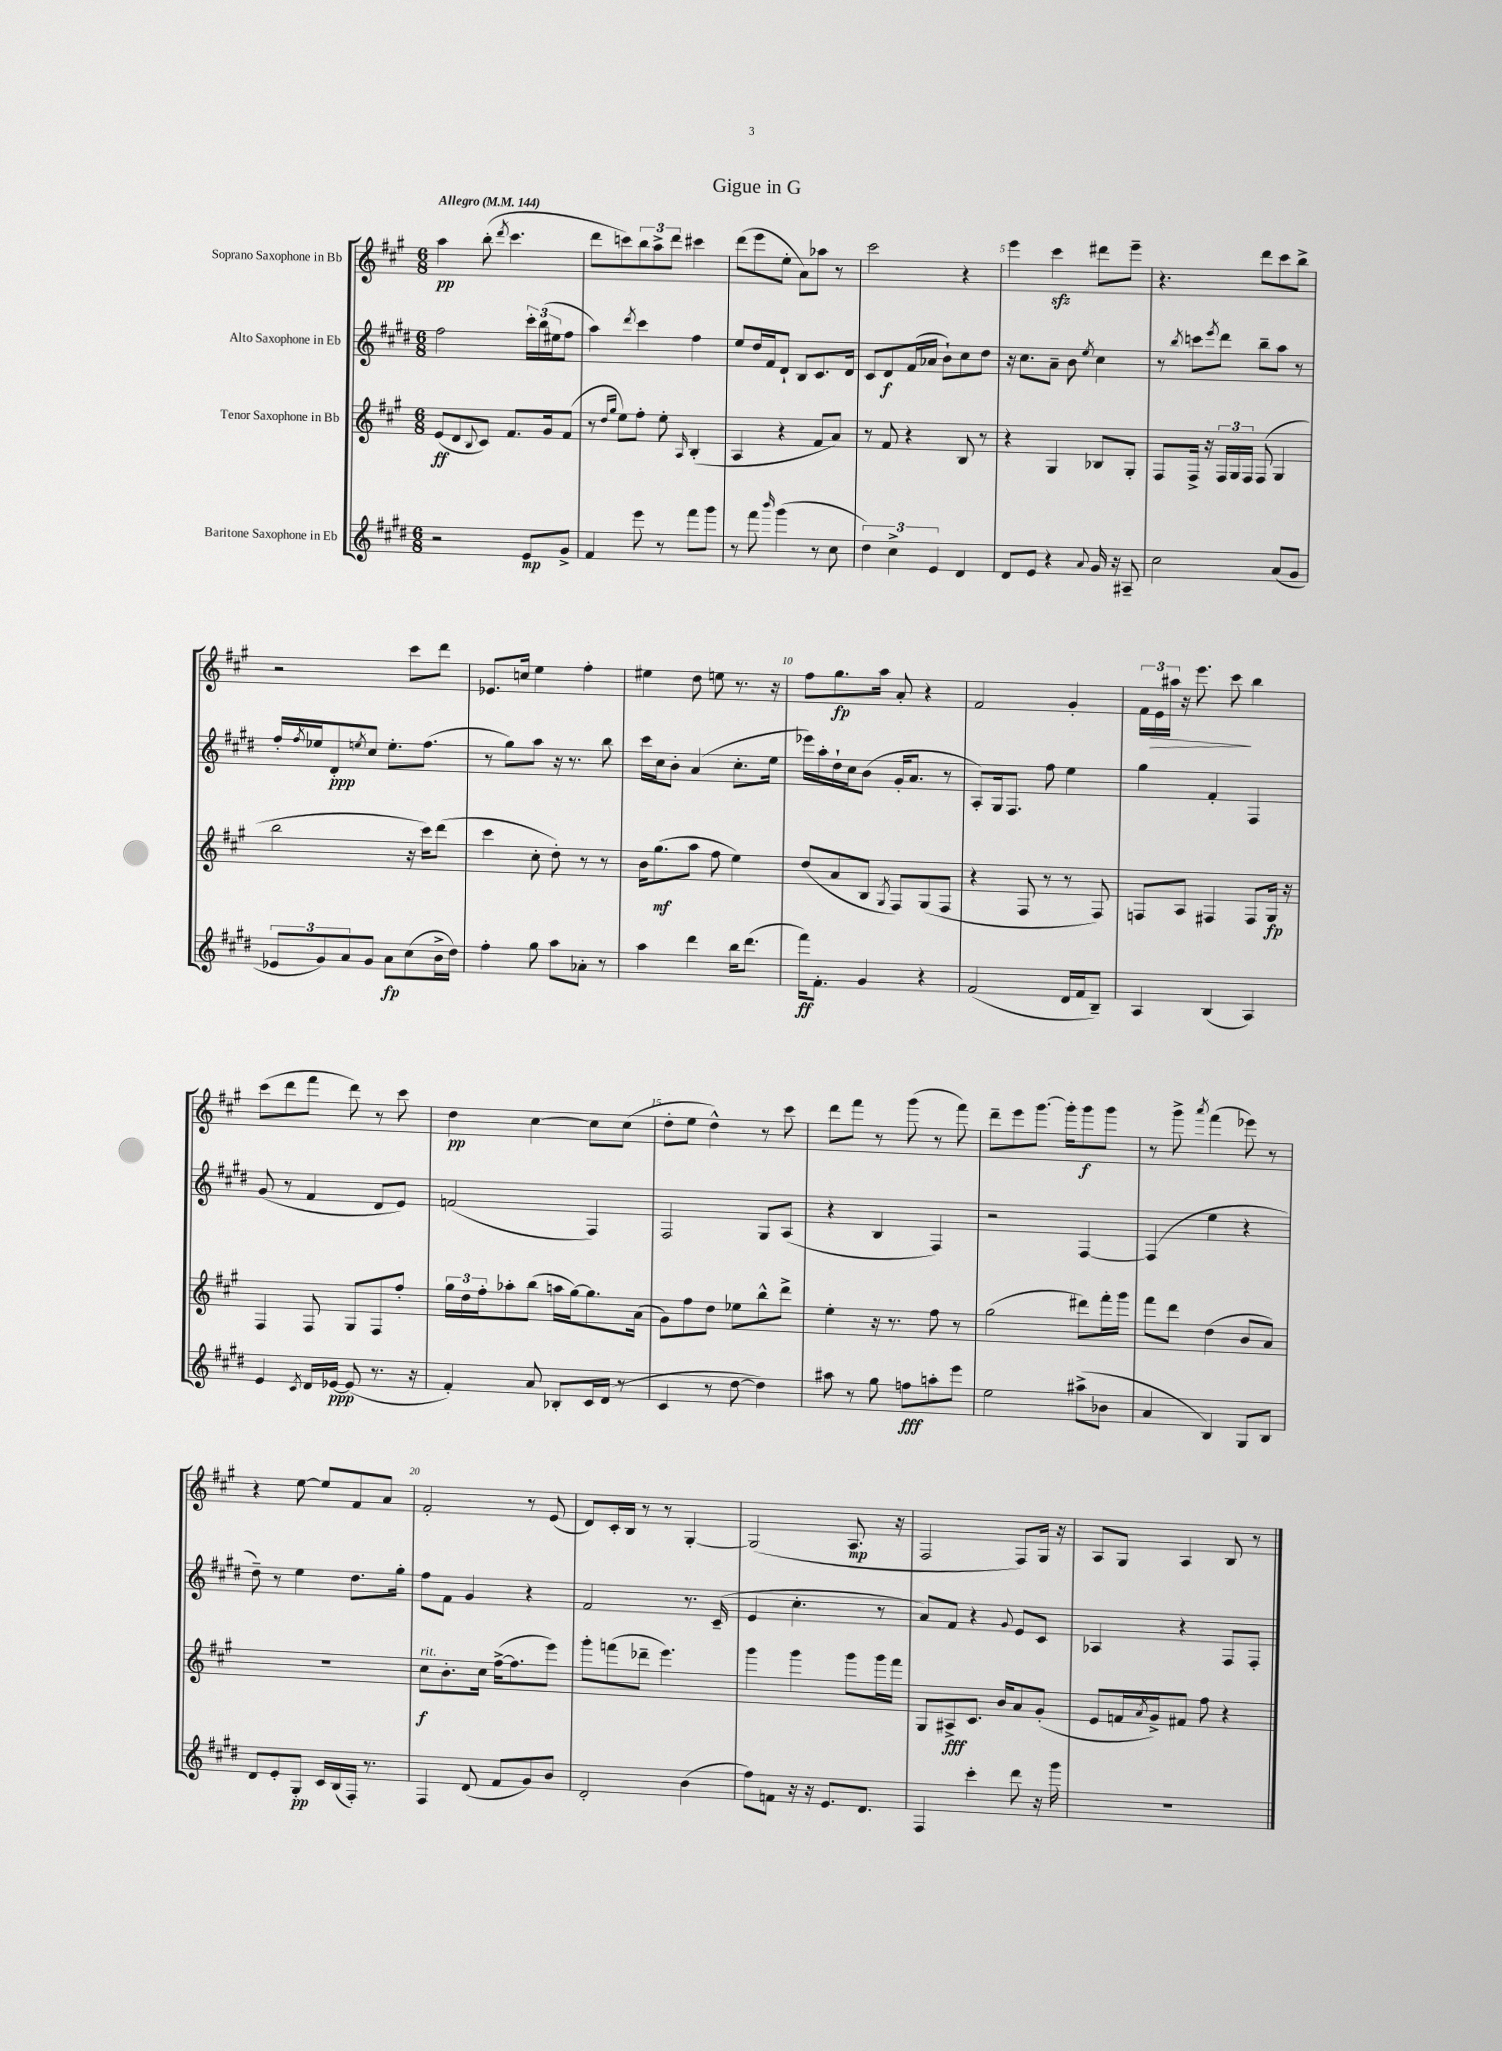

**kern	**kern	**kern	**kern
*staff4	*staff3	*staff2	*staff1
*clefG2	*clefG2	*clefG2	*clefG2
*k[f#c#g#d#]	*k[f#c#g#]	*k[f#c#g#d#]	*k[f#c#g#]
*M6/8	*M6/8	*M6/8	*M6/8
*MM144	*MM144	*MM144	*MM144
2r	(8e/L	2ff#\	4aa\
.	8d/	.	.
.	8qqB/	.	.
.	8c#/J)	.	(8bb'\
.	.	.	8qddd/
.	8.f#/L	.	4.ccc#\
8e/L	.	24ccc#'\LL	.
.	.	(24bb\	.
.	16g#/k	.	.
.	.	24ee#\J	.
8g#^/J	(8f#/J	8ff#\J	.
=	=	=	=
4f#/	8r	4aa\)	8ddd\L
.	16qqdd/LL	.	.
.	16qqgg#/JJ	.	.
.	8ee\L)	.	8ccc\)
.	.	8qddd#/	.
8eee\	8ff#'\J	4ccc#\	12bb\
.	.	.	12aa^\
8r	8ee'\	.	.
.	.	.	12ddd\J
.	16qqA/	.	.
8fff#\L	(4B'/	4ff#\	4ccc#\
8ggg#\J	.	.	.
=	=	=	=
8r	4A/	8ee/L	(8ddd\L
8fff#\	.	16dd#/L	8eee\
.	.	16f#/J	.
16qqbbb/	.	.	.
(4ggg#\	4r	8d#`/J	8ee'\J
.	.	8B/L	8a\L)
8r	8f#/L	8.c#/	8aa-\J
8cc#\	8a/J)	.	8r
.	.	16d#/Jk	.
=	=	=	=
6dd#\)	8r	8c#/L	2ccc#\
.	8f#/	8d#/	.
6cc#^\	.	.	.
.	4r	(16f#/L	.
.	.	16a-/JJ	.
6e/	.	.	.
.	.	8b`\L)	.
4d#/	8B/	8cc#\	4r
.	8r	8dd#\J	.
=	=	=	=
8d#/L	4r	16r	4eee\
.	.	8.cc#\L	.
8e/J	.	.	.
4r	4G#/	8a~\J	4ccc#\
.	.	8b\	.
8qqa/	.	8qee/	.
16g#/	8B-/L	4cc#\	8ddd#\L
16r	.	.	.
8A#~/	8G#'/J	.	8eee~\J
=	=	=	=
2cc#\	8F#/L	8r	4.r
.	.	8qbb/	.
.	16F#^/Jk	8ccc\L	.
.	16r	.	.
.	.	8qeee/	.
.	24F#/LL	8ddd#\J	.
.	24G#/	.	.
.	24F#/JJ	.	.
.	(8F#/	8bb~\L	8ddd\L
(8a/L	4G#/	8aa\J	8ccc#\
8g#/J	.	8r	8bb^\J
=	=	=	=
12e-/L	2bb\	16ff#'/LL	2r
.	.	8qff#/	.
.	.	16ee-/J	.
12g#/)	.	.	.
.	.	8d#'/	.
12a/	.	.	.
.	.	8qee/	.
8g#/J	.	8cc#/J	.
8a\L	.	8.ee'\L	.
(8cc#\	16r	.	8ccc#\L
.	16ccc#\LK)	(8.ff#\J	.
16b^\L	(8ddd\J	.	8ddd\J
16dd#\JJ)	.	.	.
=	=	=	=
4ff#'\	4ccc#\	8r	8.e-/L
.	.	8gg#\L)	.
.	.	.	16cc/Jk
8gg#\	8cc#'\	8aa\J	4ee\
8aa\L	8dd'\)	16r	.
.	.	8.r	.
8a-'\J	8r	.	4ff#'\
8r	8r	8bb\	.
=	=	=	=
4aa\	16b\LK	16ccc#\LL	4ee#\
.	(8.gg#\	16cc#\J	.
.	.	8b'\J	.
4ddd#\	8aa\J	(4a/	8dd\
.	8ff#\	.	8ee\
16bb\LK	4ee\)	8.cc#'\L	8.r
(8.ddd#\J	.	.	.
.	.	16ee\Jk	16r
=	=	=	=
16fff#\LK)	(8dd/L	16eee-\LL)	8ff#\L
8.f#'\J	.	16aa'\	.
.	8a/	16dd#`\	8.gg#\
.	.	16cc#\J	.
4g#/	8B/J	(8b\J	.
.	.	.	16aa\Jk
.	8qG#/	.	.
.	8F#/L)	16g#'/LK	8a'/
.	.	8.a/J	.
4r	(8G#/	.	4r
.	8F#/J	8r	.
=	=	=	=
(2f#/	4r	8A'/L)	2f#/
.	.	16G#/k	.
.	.	8.F#/J	.
.	8F#/	.	.
.	8r	8ff#\	.
16d#/LL	8r	4ee\	4g#'/
16f#/J	.	.	.
8B~/J)	8F#/)	.	.
=	=	=	=
4A/	8F/L	4gg#\	24f#\LL
.	.	.	24e\
.	.	.	24aa#\JJ
.	8A/J	.	16r
.	.	.	8.eee\
(4B/	4F#/	4f#'/	.
.	.	.	8ccc#\
4A/)	8F#/L	4F#/	4bb\
.	16G#/Jk	.	.
.	16r	.	.
=	=	=	=
4e/	4F#/	(8g#/	(8ccc#\L
.	.	8r	8ddd\
8qc#/	.	.	.
16d#/LL	8F#/	4f#/	8fff#\J
[16e-/JJ	.	.	.
(8e-/]	8G#/L	.	8ddd\)
8.r	8F#/	8d#/L	8r
.	8ff#'/J	8e/J)	8ccc#\
16r	.	.	.
=	=	=	=
4f#'/)	24gg#\LL	(2f/	4dd\
.	24dd\	.	.
.	24ff#'\J	.	.
.	8aa-'\	.	.
8a/	(8bb\J	.	[4cc#\
8B-'/L	16aa\LL	.	.
.	[16gg#\J)	.	.
16c#/L	8.gg#\]	4F#/)	8cc#\]L
(16d#/JJ	.	.	.
8r	.	.	(8cc#\J
.	(16a\Jk	.	.
=	=	=	=
4c#/	8g#\L)	2F#/	8dd'\L
.	8ff#\	.	8ee\J
8r	8dd\J	.	4dd^^\)
[8dd#\	8ee-\L	.	.
4dd#\])	8bb^^\	8G#/L	8r
.	8ddd^\J	(8A/J	8ccc#\
=	=	=	=
8aa#\	4ee'\	4r	8ddd\L
8r	.	.	8fff#\J
8gg#\	16r	4B/	8r
.	8.r	.	.
8ff\L	.	.	(8ggg#\
8aa'\	8ff#\	4F#/)	8r
8eee\J	8r	.	8fff#\)
=	=	=	=
2ee\	(2gg#\	2r	8ddd~\L
.	.	.	8eee\
.	.	.	[8.ggg#\J
.	.	.	16ggg#'\]LK
(8aa#^\L	8ddd#\L)	[4F#/	8ggg#\
8b-\J	16fff#'\L	.	8ggg#\J
.	16ggg#\JJ	.	.
=	=	=	=
4a/	8fff#\L	(4F#/]	8r
.	8ddd\J	.	8ggg#^\
.	.	.	8qaaa/
4B/)	(4dd\	4ee\	(4fff#\
8G#/L	8b/L	4r	8eee-\)
8B/J	8a/J)	.	8r
=	=	=	=
8d#/L	2.r	8dd#~\)	4r
8e'/	.	8r	.
8G#'/J	.	4ee\	[8ee\
16c#/LL	.	.	8ee/]L
(16B/	.	.	.
16F#'/JJ)	.	8.dd#\L	8f#/
8.r	.	.	.
.	.	.	8a/J
.	.	16gg#'\Jk	.
=	=	=	=
4F#/	8cc#\L	8ff#\L	2f#'/
.	8.b'\	8f#\J	.
(8d#/	.	4g#/	.
.	16cc#\Jk	.	.
8f#/L	([16ff#^\LK	.	.
.	8.ff#\]	.	.
8g#/)	.	4r	8r
8b/J	8eee\J)	.	(8e/
=	=	=	=
2d#'/	8ggg#'\L	2f#/	8d/L)
.	(8fff\	.	16c#'/L
.	.	.	16B/JJ
.	8ddd-~\J	.	8r
.	4.eee\)	.	8r
(4b\	.	8.r	[4G#'/
.	.	(16c#~/	.
=	=	=	=
8ff#\L)	4ggg#\	4e/	(2G#/]
8f\J	.	.	.
16r	4ggg#\	4.cc#'\	.
16r	.	.	.
8.e/L	.	.	.
.	8ggg#\L	.	8.A/
8.d#/J	.	.	.
.	16ggg#\L	8r	.
.	16fff#\JJ	.	16r
=	=	=	=
4F#/	8G#/L	8a/L)	2F#/
.	8A#^/	8f#/J	.
4ccc#'\	8.c#/J	4r	.
.	16b/LK	.	.
.	.	8qqg#/	.
8ddd#\	8a/	8e/L	8F#/L)
16r	(8g#'/J	8c#/J	16G#/Jk
16ggg#\	.	.	16r
=	=	=	=
2.r	8e/L	4A-/	8A/L
.	16f/L	.	8G#/J
.	8qa/	.	.
.	16g#^/J)	.	.
.	8f#/J	4r	4A/
.	8ff#\	.	.
.	4r	8F#/L	8B/
.	.	8F#'/J	8r
==	==	==	==
*-	*-	*-	*-
